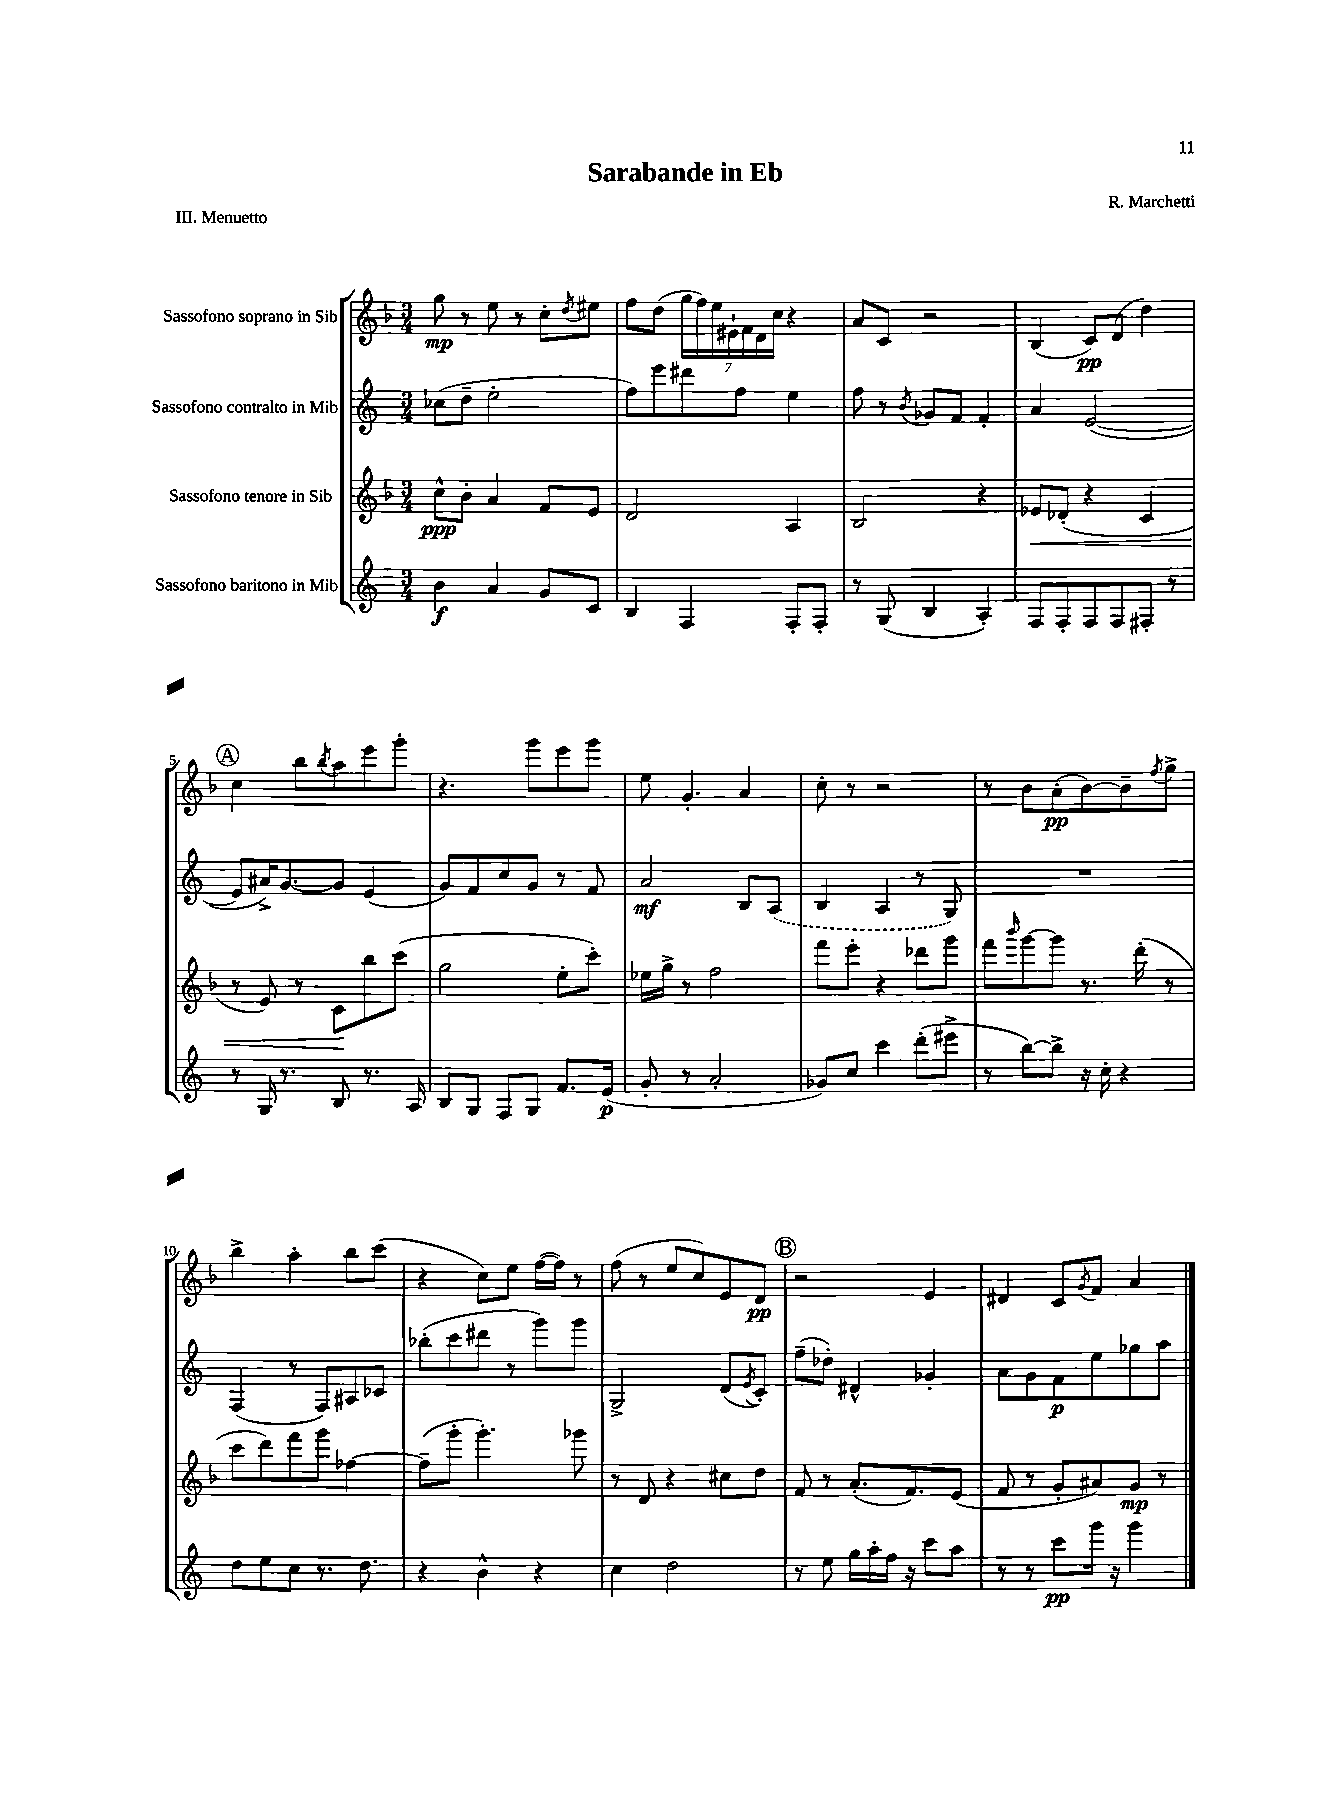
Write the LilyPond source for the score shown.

\header { title = "Sarabande in Eb" composer = "R. Marchetti" piece = "III. Menuetto" }
<<
\new StaffGroup <<
\new Staff = "s0" \with { instrumentName = "Sassofono soprano in Sib" } {
    \clef treble \key f \major \numericTimeSignature \time 3/4
    g''8\mp r8 e''8 r8 c''8-. \acciaccatura { d''8 } eis''8 |
    f''8 d''8( \tuplet 7/4 { g''16 f''16) e''16 eis'16-! f'16 d'16 c''16 } r4 |
    a'8 c'8 r2 |
    bes4( c'8\pp) d'8( d''4) |
    \mark \markup { \circle "A" } c''4 bes''8 \acciaccatura { bes''8 } a''8 e'''8 g'''8-. |
    r4. g'''8 e'''8 g'''8 |
    e''8 g'4.-. a'4 |
    c''8-. r8 r2 |
    r8 bes'8 a'8-.\pp( bes'8~) bes'8-- \acciaccatura { f''8 } g''8-> |
    bes''4-> a''4-. bes''8 c'''8( |
    r4 c''8) e''8 f''16~( f''16) r8 |
    f''8( r8 e''8 c''8) e'8 d'8\pp |
    \mark \markup { \circle "B" } r2 e'4 |
    dis'4 c'8 \acciaccatura { g'8 } f'8 a'4 \bar "|." |
}
\new Staff = "s1" \with { instrumentName = "Sassofono contralto in Mib" } {
    \clef treble \key c \major \numericTimeSignature \time 3/4
    ces''8( d''8-- e''2-. |
    f''8) e'''8 dis'''8 f''8 e''4 |
    f''8 r8 \acciaccatura { b'8 } ges'8 f'8 f'4-. |
    a'4 e'2~( |
    \mark \markup { \circle "A" } e'8 ais'16->) g'8.~ g'8 e'4( |
    g'8) f'8 c''8 g'8 r8 f'8 |
    a'2\mf b8 \once \slurDashed a8( |
    b4 a4 r8 g8) |
    R2. |
    f4( r8 f8) ais8 ces'8 |
    bes''8-.( c'''8 dis'''8 r8 g'''8) g'''8 |
    g2-> d'8( \acciaccatura { e'8 } c'8-.) |
    \mark \markup { \circle "B" } f''8--( des''8-.) dis'4-^ ges'4-. |
    a'8 g'8 f'8\p e''8 ges''8 a''8 \bar "|." |
}
\new Staff = "s2" \with { instrumentName = "Sassofono tenore in Sib" } {
    \clef treble \key f \major \numericTimeSignature \time 3/4
    c''8-^\ppp bes'8-. a'4 f'8 e'8 |
    d'2 a4 |
    bes2 r4 |
    ees'8\< des'8-.( r4 c'4 |
    \mark \markup { \circle "A" } r8 e'8) r8 c'8\! bes''8 c'''8( |
    g''2 e''8-. c'''8-.) |
    ees''16 g''16-> r8 f''2 |
    f'''8 e'''8-. r4 des'''8 g'''8 |
    f'''8 \grace { bes'''16 } g'''8~ g'''8 r8. d'''16-.( r8 |
    c'''8 d'''8) f'''8 g'''8 fes''4~ |
    fes''8--( g'''8-. g'''4.-.) ges'''8 |
    r8 d'8 r4 cis''8 d''8 |
    \mark \markup { \circle "B" } f'8 r8 a'8.-.( f'8.) e'8( |
    f'8 r8 g'8-. ais'8) g'8\mp r8 \bar "|." |
}
\new Staff = "s3" \with { instrumentName = "Sassofono baritono in Mib" } {
    \clef treble \key c \major \numericTimeSignature \time 3/4
    b'4\f a'4 g'8 c'8 |
    b4 f4 f8-. f8-. |
    r8 g8( b4 a4-.) |
    f8 f8-. f8 f8 fis8-. r8 |
    \mark \markup { \circle "A" } r8 g16 r8. b8 r8. a16 |
    b8 g8 f8 g8 f'8. e'16\p( |
    g'8-. r8 a'2-. |
    ges'8) c''8 c'''4 d'''8-.( eis'''8-> |
    r8 b''8~) b''8-> r16 c''16-. r4 |
    d''8 e''8 c''8 r8. d''8. |
    r4 b'4-^ r4 |
    c''4 d''2 |
    \mark \markup { \circle "B" } r8 e''8 g''16 a''16-. f''16 r16 c'''8 a''8 |
    r8 r8 c'''8\pp g'''16 r16 g'''4 \bar "|." |
}
>>
>>
